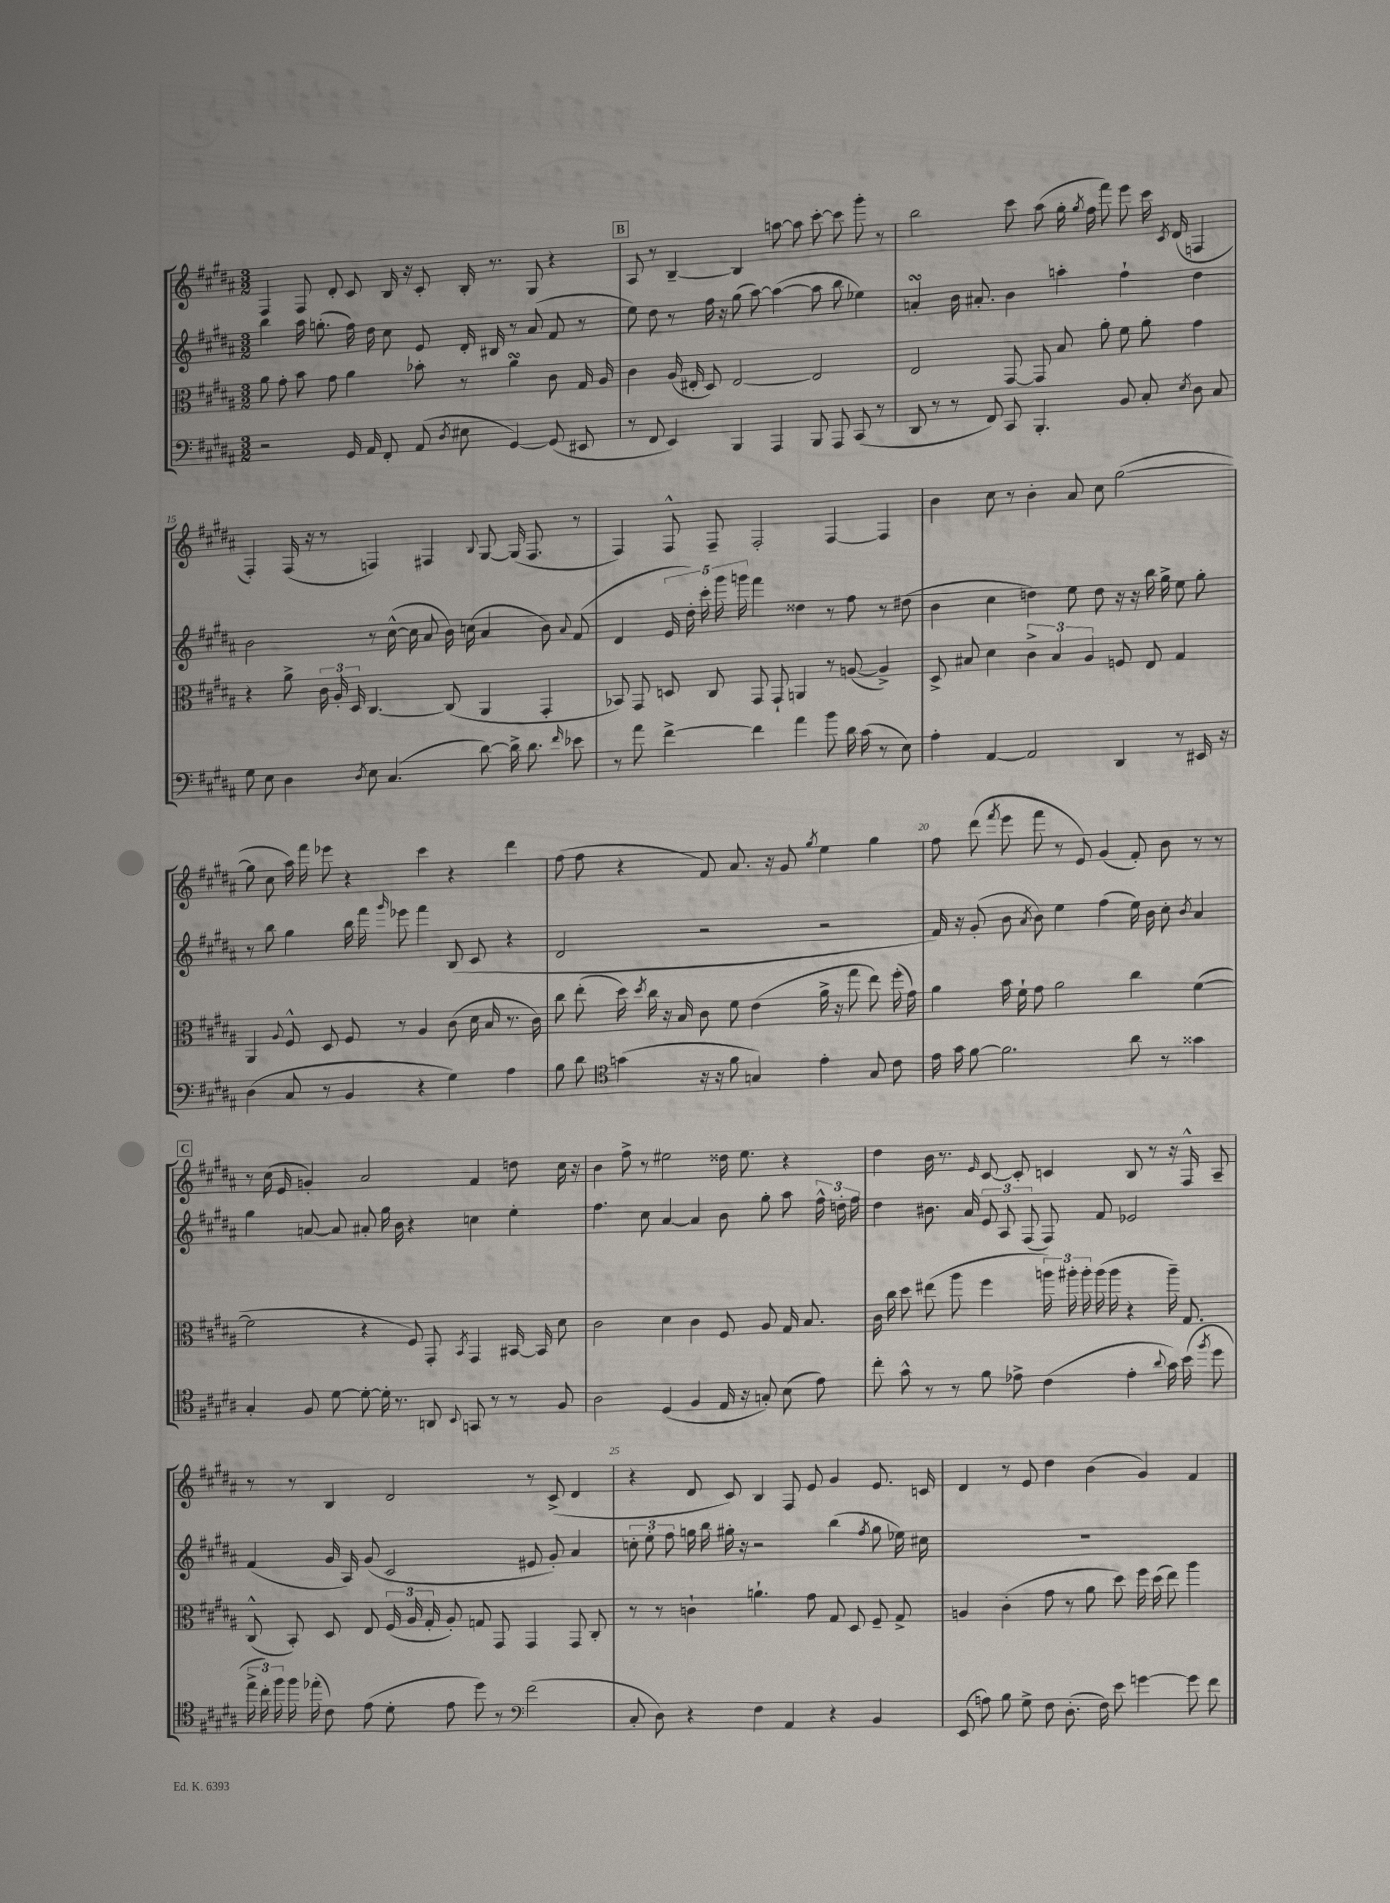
<<
\new StaffGroup <<
\new Staff = "s0" {
    \clef treble \key b \major \numericTimeSignature \time 3/2
    \autoBeamOff fis4 fis8 dis'8-. cis'8 b16 r16 cis'8-. b16-. r8. gis8 r4 |
    \mark \markup { \box "B" } ais8 r8 b4~-- b4 a''8~ a''8 cis'''8~-. cis'''8 gis'''8-. r8 |
    b''2 cis'''8 ais''8( gis''16-. \acciaccatura { gis''8 } fis''16 fis'''8) e'''8 cis'''16 \acciaccatura { cis'8 } dis'16( f4 |
    fis4-.) fis16( r16 r8 f4) fis4 \appoggiatura { b8 } gis8~ gis16( fis8. r8 |
    fis4) fis8-^ fis8-- fis2-. fis4~ fis4 |
    b'4 cis''8 r8 b'4-. ais'8 cis''8 gis''2~( |
    gis''8 cis''8 ais''16) fis'''16 ees'''8 r4 cis'''4 r4 dis'''4 |
    fis''8( fis''8 r4 fis'8) ais'8. r16 gis'8 \acciaccatura { gis''8 } e''4 gis''4 |
    fis''8 dis'''8( \acciaccatura { fis'''8 } e'''8 fis'''8 r8 e'8) gis'4( fis'8-.) b'8 r8 r8 |
    \mark \markup { \box "C" } r8 cis''16( e'16 g'4-.) ais'2 fis'4 d''8 cis''16 r16 |
    b'4 fis''8-> r8 eis''2 disis''16 eis''8. r4 |
    dis''4 b'16 r8. \grace { e'16 } cis'8~ cis'8-. c'4 b8 r8 r16 fis16-^ ais8-- |
    r8 r8 b4 dis'2 r8 cis'8->( dis'4 |
    r4 dis'8 cis'8) b4 fis8 e'8 gis'4 e'8. c'16 |
    dis'4 r8 e'8 dis''4 b'4( gis'4) fis'4 \bar "|." |
}
\new Staff = "s1" {
    \clef treble \key b \major \numericTimeSignature \time 3/2
    \autoBeamOff b''4 ais''16 g''8.-.( fis''16) dis''16 cis''8 e'8 dis'16-. bis16 r8 ais'8( fis'8 r8 |
    \mark \markup { \box "B" } e''8) dis''8 r8 fis''16 r16 gis''8( ais''8~) ais''4~( ais''8 b''8 ees''4) |
    a'4-.\turn b'16 ais'8.-. b'4 a''4-. fis''4-! dis''4 |
    b'2 r8 cis''16~-^( cis''16 ais'8 b'16) c''16( ais'4 b'8) \appoggiatura { ais'8 } fis'8( |
    dis'4 \tuplet 5/4 { e'16 dis''16-.) cis'''16-. gis'''16 g'''16 } fis'''4 disis''4 r8 fis''8 r8 dis''8( |
    b'4 cis''4 d''4) e''8 d''8 r16 r16 b''16 gis''16-> e''8 gis''8-. |
    r8 b''8 gis''4 b''16 fis'''16 \grace { gis'''16 } ees'''8 fis'''4 b8( cis'8 r4 |
    dis'2 r2 r2 |
    fis'16) r16 gis'8-.( b'8 \acciaccatura { ais'8 } b'8) e''4 fis''4( e''16) b'16 cis''8-. \acciaccatura { b'8 } ais'4 |
    \mark \markup { \box "C" } gis''4 a'8~ a'8 ais'8-. gis''16 b'16 r4 c''4 e''4-. |
    fis''4. cis''8 ais'4~ ais'4 b'8 gis''8-. ais''8 \tuplet 3/2 { fis''16-^ d''16-. fis''16 } |
    dis''4 bis'8. ais'16 \tuplet 3/2 { e'8 ais8 fis8( } fis8) fis'8 ees'2 |
    fis'4( gis'16 ais16) gis'8( cis'2 eis'8 gis'8-.) ais'4 |
    \tuplet 3/2 { c''8-. e''8-. fis''8 } g''16 b''16 gis''16-. r16 r2 b''4( \acciaccatura { fis''8 } gis''8 ees''16) cis''16 |
    R1. \bar "|." |
}
\new Staff = "s2" {
    \clef alto \key b \major \numericTimeSignature \time 3/2
    \autoBeamOff ais'8 gis'8-. b'8 gis'8 ais'4 bes'8-. r8 ais'4\turn cis'8 gis16 ais16 |
    \mark \markup { \box "B" } cis'4 ais16( eis16-. dis8) eis2~ eis2 |
    e2 gis,8~ gis,8 b8 ais'8-. fis'8 ais'8-. gis'4 |
    r4 ais'8-> \tuplet 3/2 { cis'16 ais16-. dis16 } cis4.~ cis8( ais,4 gis,4-. |
    bes,8) gis,8 d8 cis8 gis,8 gis,8-! a,4 r8 a8~( a4->) |
    dis8-> bis8 dis'4 \tuplet 3/2 { cis'4-> bis4 ais4 } f8 e8 gis4 |
    ais,4 \appoggiatura { ais8 } fis8-^ dis8 fis8 r8 ais4 cis'8( dis'16 b16 r8. cis'16) |
    cis''8 e''8-.( dis''16) \acciaccatura { dis''8 } cis''16 r16 b16 cis'8 fis'8 e'4( ais'16-> r16 gis''8 e''8) fis''16-.( gis'16) |
    ais'4 b'16 fis'16-! gis'8 ais'2 cis''4 fis'4~( |
    \mark \markup { \box "C" } fis'2 r4 fis8) gis,8-. \acciaccatura { b,8 } gis,4 bis,16~ bis,16 dis'8 |
    cis'2 dis'4 cis'4 fis8 ais8 gis16 b8. |
    cis'16 cis''16 dis''8 eis''8( ais''8 fis''4 \tuplet 3/2 { a''16) ais''16-. ais''16-. } ais''16( ais''16 r4 ais''16--) gis8. |
    cis8-^( b,8-.) dis8 e8 \tuplet 3/2 { fis16( ais16 gis16-. } ais8-.) g8 gis,8 gis,4 gis,8 cis8-. |
    r8 r8 c'4-! a'4.-! gis'8 gis8 dis8 fis8-- gis8-> |
    a4 cis'4-.( gis'8 r8 ais'8 dis''8) fis''16 dis''16( e''8) ais''4 \bar "|." |
}
\new Staff = "s3" {
    \clef bass \key b \major \numericTimeSignature \time 3/2
    \autoBeamOff r2 gis,16 ais,16 fis,8-. ais,8( \acciaccatura { dis8 } eis8 gis,4~) gis,8( eis,8 |
    \mark \markup { \box "B" } r8 fis,8 e,4) b,,4 ais,,4 b,,8 ais,,8 cis,8( r8 |
    dis,8 r8 r8 fis,8) cis,8 b,,4.-. b,8 cis8-. \acciaccatura { e8 } dis8 cis8 |
    gis8 e8 dis4 \acciaccatura { dis8 } e8 cis4.( dis'8~) dis'16-> dis'8. \grace { fis'16 } ees'8 |
    r8 ais'8 fis'4~-> fis'4 ais'4 b'8 dis'16 cis'16( r8 e8) |
    ais4-. ais,4~ ais,2 dis,4 r8 eis,16 r16 |
    dis4( cis8 r8 b,4 r4 gis4) ais4 |
    b8 dis'8 \clef tenor g'4( r16 r16 fis'8 g4) e'4-. g8 cis'8 |
    e'16 gis'16 fis'8~ fis'2. ais'8 r8 gisis'4 |
    \mark \markup { \box "C" } gis4-. fis8 dis'8~ dis'8~-. dis'16-. r8. a,8 \appoggiatura { b,8 } g,8 r8 r8 fis8 |
    ais2 dis4( fis4 e16 r16 g8-.) b8( e'8) |
    cis''8-. gis'8-^ r8 r8 fis'8 ees'8-> cis'4( ees'4-. \appoggiatura { ais'8 } gis'16) b'16( \acciaccatura { fis''8 } dis''8 |
    \tuplet 3/2 { e''16-> cis''16-.) fis''16 } fis''16 ees''16-.( cis'8) e'8( dis'8-. e'8 dis''8) r8 \clef bass fis'2( |
    cis8-. dis8) r4 fis4 ais,4 r4 b,4 |
    e,8( a8) b8 gis8-> fis8 dis8.-.( fis16) e'8 g'4~ g'8 fis'8 \bar "|." |
}
>>
>>
\layout { \context { \Score currentBarNumber = #12 \override BarNumber.break-visibility = ##(#f #t #t) barNumberVisibility = #(every-nth-bar-number-visible 5) } }
